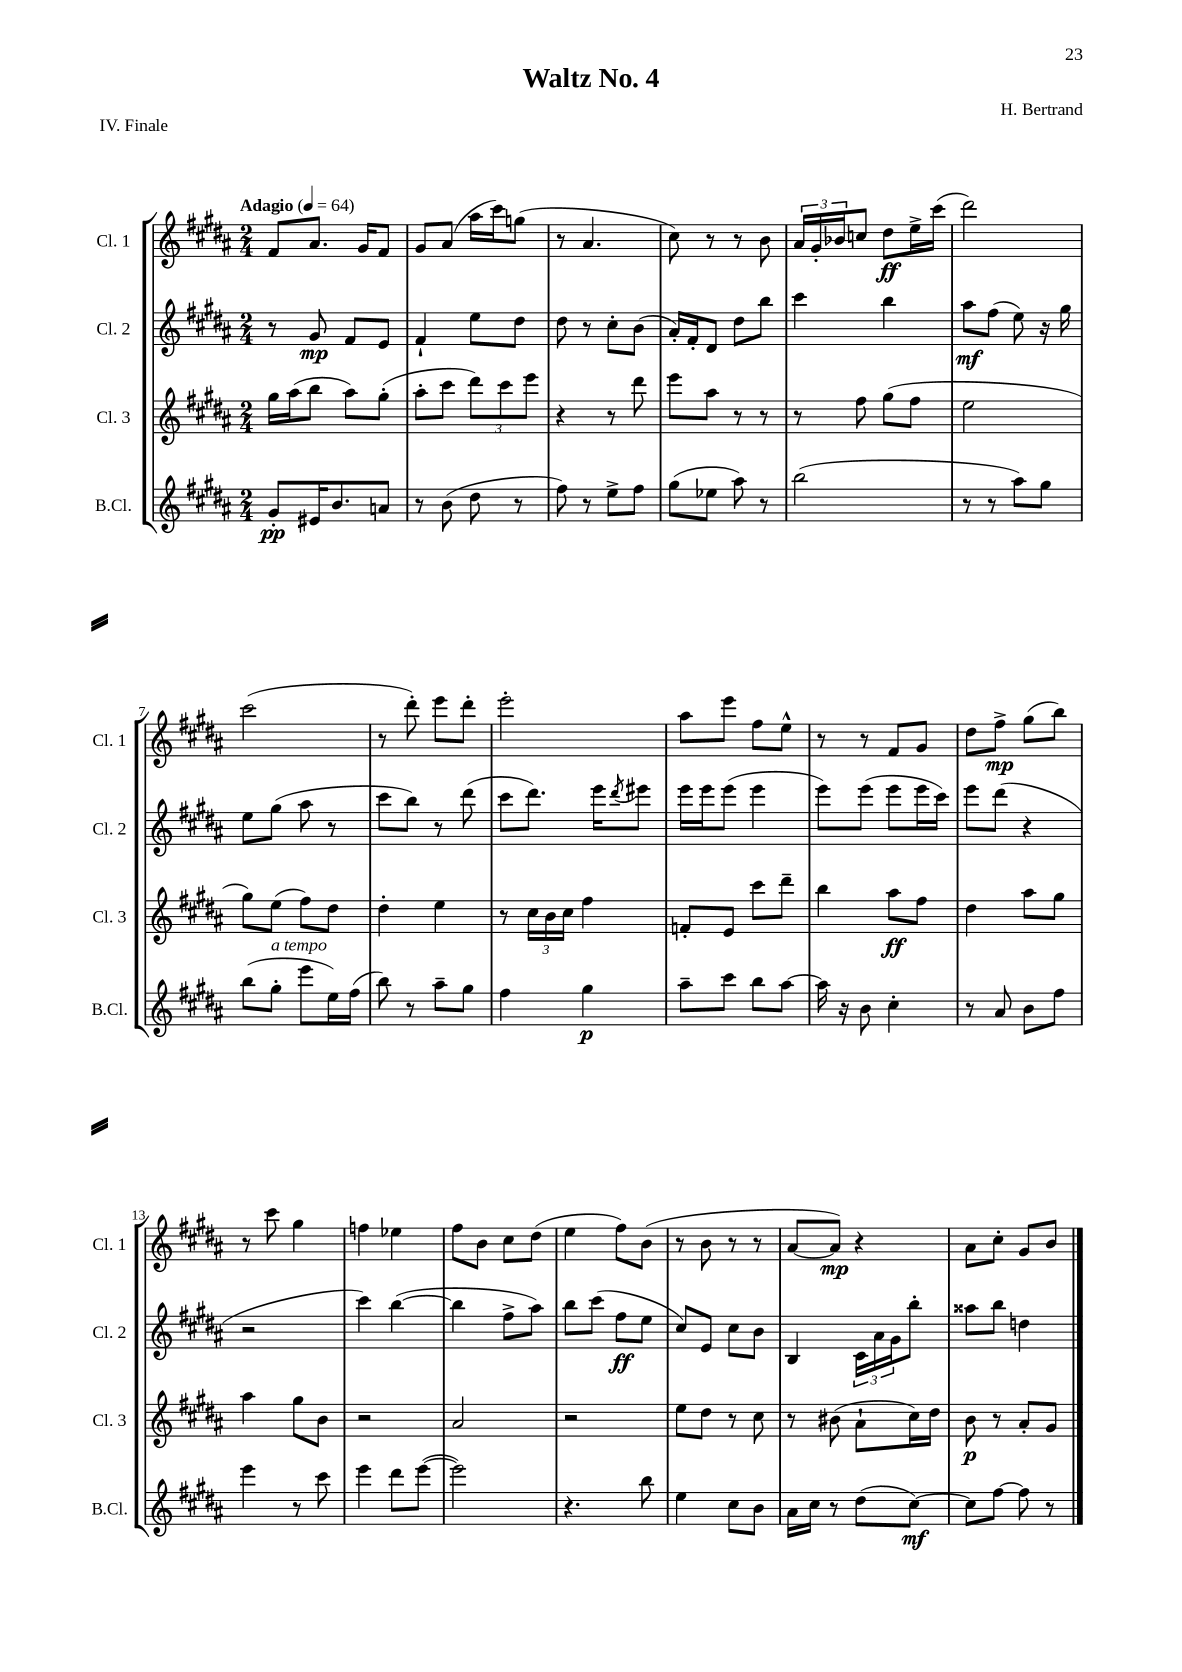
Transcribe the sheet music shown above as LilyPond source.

\header { title = "Waltz No. 4" composer = "H. Bertrand" piece = "IV. Finale" }
<<
\new StaffGroup <<
\new Staff = "s0" \with { instrumentName = "Cl. 1" shortInstrumentName = "Cl. 1" } {
    \clef treble \key b \major \numericTimeSignature \time 2/4 \tempo "Adagio" 4 = 64
    fis'8 ais'8. gis'16 fis'8 |
    gis'8 ais'8( ais''16 cis'''16) g''8( |
    r8 ais'4. |
    cis''8) r8 r8 b'8 |
    \tuplet 3/2 { ais'16 gis'16-. bes'16 } c''8 dis''8\ff e''16-> cis'''16( |
    dis'''2) |
    cis'''2( |
    r8 dis'''8-.) e'''8 dis'''8-. |
    e'''2-. |
    ais''8 e'''8 fis''8 e''8-^ |
    r8 r8 fis'8 gis'8 |
    dis''8 fis''8->\mp gis''8( b''8) |
    r8 cis'''8 gis''4 |
    f''4 ees''4 |
    fis''8 b'8 cis''8 dis''8( |
    e''4 fis''8) b'8( |
    r8 b'8 r8 r8 |
    ais'8~ ais'8\mp) r4 |
    ais'8 cis''8-. gis'8 b'8 \bar "|." |
}
\new Staff = "s1" \with { instrumentName = "Cl. 2" shortInstrumentName = "Cl. 2" } {
    \clef treble \key b \major \numericTimeSignature \time 2/4
    r8 gis'8\mp fis'8 e'8 |
    fis'4-! e''8 dis''8 |
    dis''8 r8 cis''8-. b'8( |
    ais'16-.) fis'16-. dis'8 dis''8 b''8 |
    cis'''4 b''4 |
    ais''8\mf fis''8( e''8) r16 gis''16 |
    e''8 gis''8( ais''8 r8 |
    cis'''8 b''8) r8 dis'''8( |
    cis'''8 dis'''8.) e'''16 \acciaccatura { dis'''8 } eis'''8 |
    e'''16 e'''16 e'''8( e'''4 |
    e'''8) e'''8( e'''8 e'''16 cis'''16) |
    e'''8 dis'''8( r4 |
    r2 |
    cis'''4) b''4~( |
    b''4 fis''8-> ais''8) |
    b''8 cis'''8( fis''8\ff e''8 |
    cis''8) e'8 cis''8 b'8 |
    b4 \tuplet 3/2 { cis'16 ais'16 gis'16 } b''8-. |
    aisis''8 b''8 d''4 \bar "|." |
}
\new Staff = "s2" \with { instrumentName = "Cl. 3" shortInstrumentName = "Cl. 3" } {
    \clef treble \key b \major \numericTimeSignature \time 2/4
    gis''16 ais''16( b''8 ais''8) gis''8-.( |
    ais''8-. cis'''8 \tuplet 3/2 { dis'''8) cis'''8 e'''8 } |
    r4 r8 dis'''8 |
    e'''8 ais''8 r8 r8 |
    r8 fis''8 gis''8( fis''8 |
    e''2 |
    gis''8) e''8( fis''8) dis''8 |
    dis''4-. e''4 |
    r8 \tuplet 3/2 { cis''16 b'16 cis''16 } fis''4 |
    f'8-. e'8 cis'''8 dis'''8-- |
    b''4 ais''8\ff fis''8 |
    dis''4 ais''8 gis''8 |
    ais''4 gis''8 b'8 |
    r2 |
    ais'2 |
    r2 |
    e''8 dis''8 r8 cis''8 |
    r8 bis'8( ais'8-! cis''16) dis''16 |
    b'8\p r8 ais'8-. gis'8 \bar "|." |
}
\new Staff = "s3" \with { instrumentName = "B.Cl." shortInstrumentName = "B.Cl." } {
    \clef treble \key b \major \numericTimeSignature \time 2/4
    gis'8-.\pp eis'16 b'8. a'8 |
    r8 b'8( dis''8 r8 |
    fis''8) r8 e''8-> fis''8 |
    gis''8( ees''8 ais''8) r8 |
    b''2( |
    r8 r8 ais''8) gis''8 |
    b''8( gis''8-.^\markup { \italic "a tempo" } e'''8 e''16) fis''16( |
    b''8) r8 ais''8-- gis''8 |
    fis''4 gis''4\p |
    ais''8-- cis'''8 b''8 ais''8~ |
    ais''16 r16 b'8 cis''4-. |
    r8 ais'8 b'8 fis''8 |
    e'''4 r8 cis'''8 |
    e'''4 dis'''8 e'''8~( |
    e'''2) |
    r4. b''8 |
    e''4 cis''8 b'8 |
    ais'16 cis''16 r8 dis''8( cis''8~\mf) |
    cis''8 fis''8~ fis''8 r8 \bar "|." |
}
>>
>>
